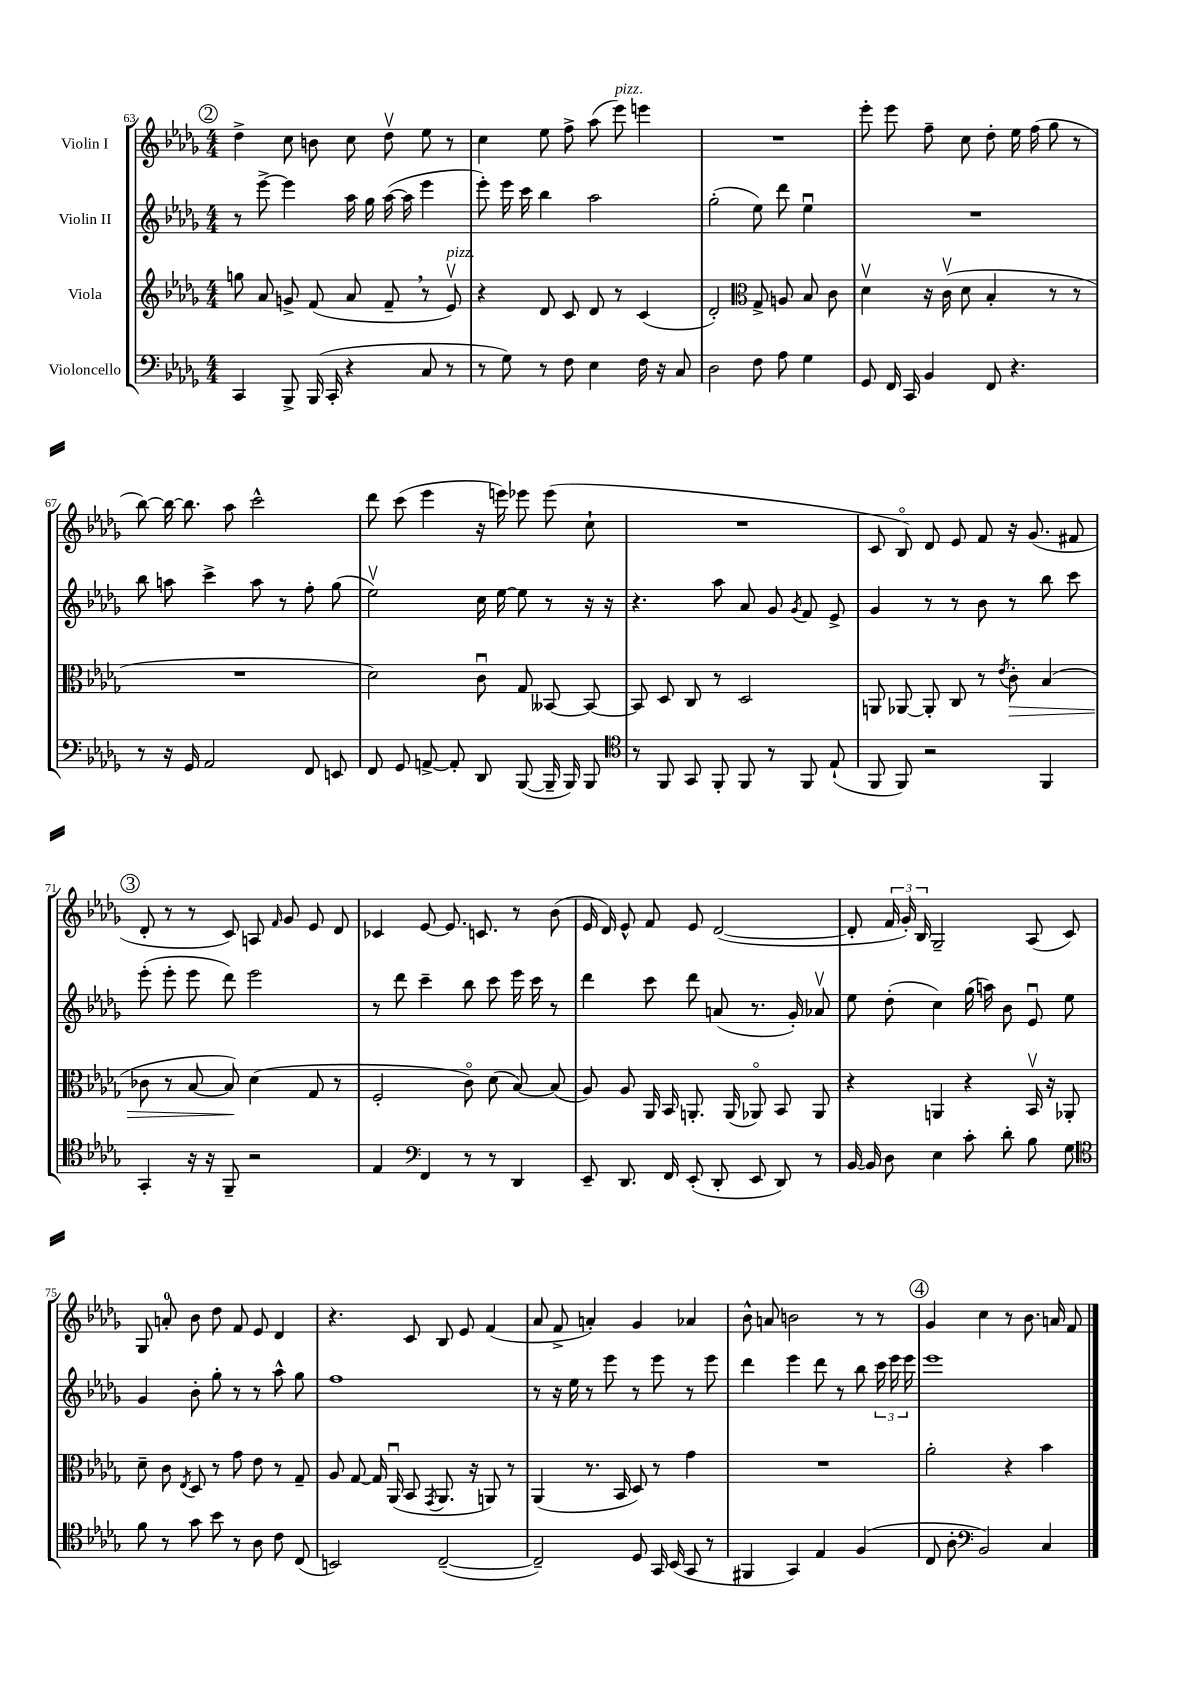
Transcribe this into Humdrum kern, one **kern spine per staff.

**kern	**kern	**kern	**kern
*staff4	*staff3	*staff2	*staff1
*clefF4	*clefG2	*clefG2	*clefG2
*k[b-e-a-d-g-]	*k[b-e-a-d-g-]	*k[b-e-a-d-g-]	*k[b-e-a-d-g-]
*M4/4	*M4/4	*M4/4	*M4/4
4CC	8gg	8r	4dd-^
.	8a-	[8eee-^	.
8BBB-^	8g^	4eee-]	8cc
(16BBB-	(8f	.	8b
16CC'	.	.	.
4r	8a-	16aa-	8cc
.	.	16gg-	.
.	8f~	([16aa-	8dd-v
.	.	16aa-]	.
8C	8r	4eee-	8ee-
8r	8e-v)	.	8r
=	=	=	=
8r	4r	8eee-')	4cc
8G-)	.	16eee-	.
.	.	16ccc	.
8r	8d-	4bb-	8ee-
8F	8c	.	8ff^
4E-	8d-	2aa-	(8aa-
.	8r	.	8eee-)
16F	(4c	.	4eee
16r	.	.	.
8C	.	.	.
=	=	=	=
2D-	2d-')	(2gg-'	1r
*	*clefC3	*	*
8F	8G-^	8ee-)	.
8A-	8A	8ddd-	.
4G-	8B-	4ee-u	.
.	8c	.	.
=	=	=	=
8GG-	4d-v	1r	8eee-'
16FF	.	.	8eee-
16CC	.	.	.
4BB-	16r	.	8ff~
.	(16cv	.	.
.	8d-	.	8cc
8FF	4B-'	.	8dd-'
4.r	.	.	16ee-
.	.	.	(16ff
.	8r	.	8gg-
.	8r	.	8r
=	=	=	=
8r	1r	8bb-	[8bb-)
16r	.	8aa	16bb-_
16GG-	.	.	8.bb-]
2AA-	.	4ccc^	.
.	.	.	8aa-
.	.	8aa	2ccc^^
.	.	8r	.
8FF	.	8ff'	.
8EE	.	(8gg-	.
=	=	=	=
8FF	2d-)	2ee-v)	8ddd-
8GG-	.	.	(8ccc
[8AA^	.	.	4eee-
8AA']	.	.	.
8DD-	8cu	16cc	16r
.	.	[16ee-	16eee)
([8BBB-	8G-	8ee-]	8eee-
16BBB-~]	[8BB--	8r	(8eee-
16BBB-)	.	.	.
8BBB-	8BB--_	16r	8cc`
.	.	16r	.
=	=	=	=
*clefC4	*	*	*
8r	8BB--]	4.r	1r
8FF	8D-	.	.
8GG-	8C	.	.
8FF'	8r	8aa-	.
8FF	2D-	8a-	.
8r	.	8g-	.
.	.	8qg-	.
8FF	.	8f	.
(8E-`	.	8e-^	.
=	=	=	=
8FF	8AA	4g-	8c
8FF)	[8AA-	.	8B-o)
2r	8AA-']	8r	8d-
.	8C	8r	8e-
.	8r	8b-	8f
.	8qe-	.	.
.	8c'	8r	16r
.	.	.	(8.g-
4FF	(4B-	8bb-	.
.	.	8ccc	8f#
=	=	=	=
4GG-'	8c-	(8eee-'	8d-'
.	8r	8eee-'	8r
16r	[8B-	8eee-	8r
16r	.	.	.
8FF~	8B-])	8ddd-)	8c)
2r	(4d-	2eee-	8A
.	.	.	16qqf
.	.	.	8g-
.	8G-	.	8e-
.	8r	.	8d-
=	=	=	=
4E-	2F'	8r	4c-
.	.	8ddd-	.
*clefF4	*	*	*
4FF	.	4ccc~	[8e-
.	.	.	8.e-]
8r	8co)	8bb-	.
.	.	.	8.c
8r	(8d-	8ccc	.
4DD-	[8B-)	16eee-	8r
.	.	16ccc	.
.	(8B-]	8r	(8b-
=	=	=	=
8EE-~	8A-)	4ddd-	16e-
.	.	.	16d-)
8.DD-	8A-	.	8e-^^
.	16AA-	8ccc	8f
16FF	16BB-	.	.
(8EE-'	8.AA'	8ddd-	8e-
8DD-'	.	(8a	([2d-
.	(16AA	.	.
8EE-	8AA-o)	8.r	.
8DD-)	8BB-	.	.
.	.	16g-')	.
8r	8AA-	8a-v	.
=	=	=	=
[16BB-	4r	8ee-	8d-']
16BB-]	.	.	.
8D-	.	(8dd-'	24f
.	.	.	24g-')
.	.	.	24B-
4E-	4AA	4cc)	2G-~
8c'	4r	(16gg-	.
.	.	16aa)	.
8d-'	.	8b-	.
8B-	16BB-v	8e-u	(8A-
.	16r	.	.
8G-	8AA-'	8ee-	8c)
=	=	=	=
*clefC4	*	*	*
8f	8d-~	4g-	8G-
8r	8c	.	8a'
.	8qE-	.	.
8g-	8D-	8b-'	8b-
8b-	8r	8gg-'	8dd-
8r	8g-	8r	8f
8A-	8e-	8r	8e-
8c	8r	8aa-^^	4d-
(8C	8G-~	8gg-	.
=	=	=	=
2BB)	8A-	1ff	4.r
.	[8G-	.	.
.	16G-]	.	.
.	(16AA-u	.	.
.	8BB-	.	8c
.	8qGG-	.	.
([2C~	8.AA-	.	8B-
.	.	.	8e-
.	16r	.	.
.	8AA)	.	(4f
.	8r	.	.
=	=	=	=
2C~])	(4AA-	8r	8a-
.	.	16r	8f^
.	.	16ee-	.
.	8.r	8r	4a')
.	.	8eee-	.
.	16BB-	.	.
8D-	8D-)	8r	4g-
16GG-	8r	8eee-	.
(16BB-	.	.	.
8GG-	4g-	8r	4a-
8r	.	8eee-	.
=	=	=	=
4FF#	1r	4ddd-	8b-^^
.	.	.	8a
4GG-)	.	4eee-	2b
4E-	.	8ddd-	.
.	.	8r	.
(4F	.	8bb-	8r
.	.	24ccc	8r
.	.	24eee-	.
.	.	24eee-	.
=	=	=	=
8C	2a-'	1eee-	4g-
8A-'	.	.	.
*clefF4	*	*	*
2BB-)	.	.	4cc
.	4r	.	8r
.	.	.	8.b-
4C	4b-	.	.
.	.	.	16a
.	.	.	8f
==	==	==	==
*-	*-	*-	*-
